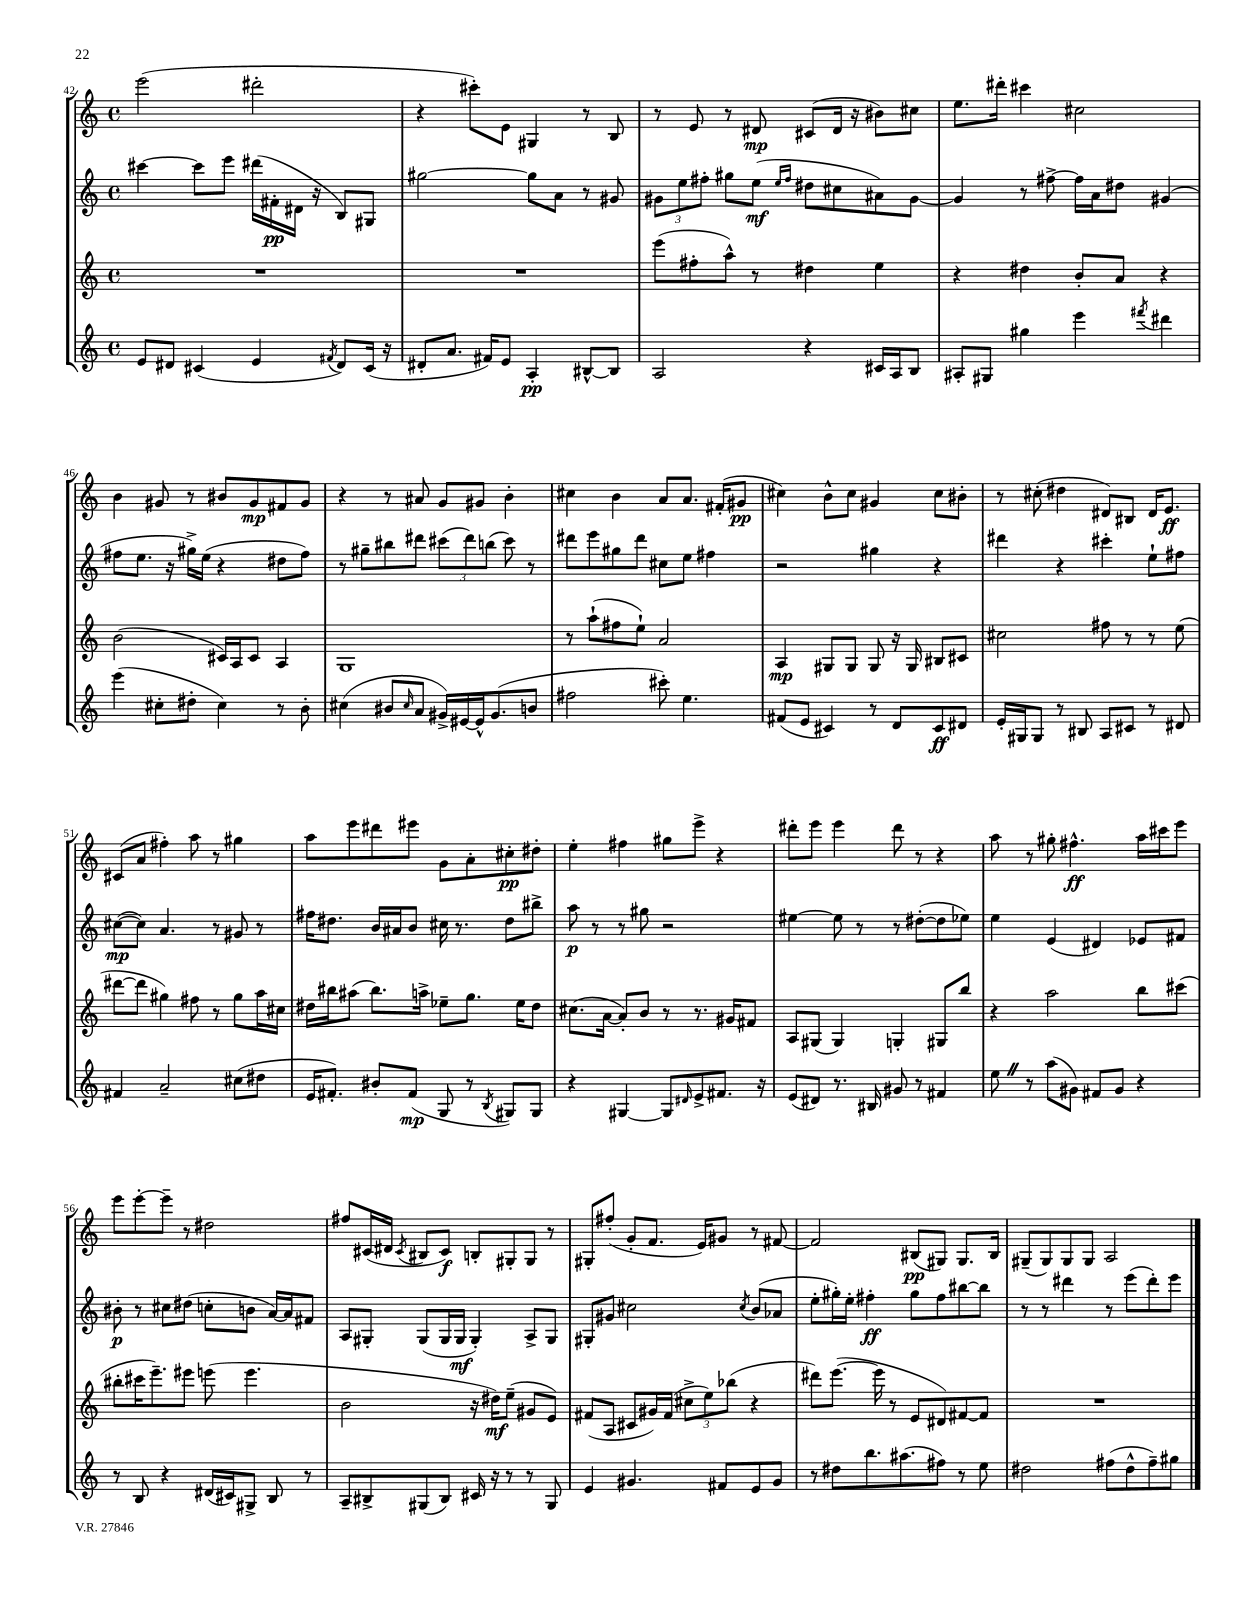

**kern	**kern	**kern	**kern
*staff4	*staff3	*staff2	*staff1
*clefG2	*clefG2	*clefG2	*clefG2
*k[]	*k[]	*k[]	*k[]
*M4/4	*M4/4	*M4/4	*M4/4
*met(c)	*met(c)	*met(c)	*met(c)
8e	1r	[4ccc#	(2eee
8d#	.	.	.
(4c#	.	8ccc#]	.
.	.	8eee	.
4e	.	(16ddd#	2ddd#'
.	.	16f#'	.
.	.	16d#	.
.	.	16r	.
8qf#	.	.	.
8d#)	.	8B)	.
(16c#	.	8G#	.
16r	.	.	.
=	=	=	=
8d#'	1r	[2gg#	4r
8.a	.	.	.
.	.	.	8ccc#')
16f#)	.	.	.
8e	.	.	8e
4A'	.	8gg#]	4G#
.	.	8a	.
[8B#^^	.	8r	8r
8B#]	.	8g#	8B
=	=	=	=
2A	(8eee	12g#	8r
.	.	12ee	.
.	8ff#'	.	8e
.	.	12ff#'	.
.	8aa^^)	8gg#	8r
.	8r	(8ee	8d#
.	.	16qqee	.
.	.	16qqff#	.
4r	4dd#	8dd#	(8c#
.	.	8cc#	16d#
.	.	.	16r
16c#	4ee	8a#)	8b#)
16A	.	.	.
8B	.	[8g#	8cc#
=	=	=	=
8A#'	4r	4g#]	8.ee
8G#	.	.	.
.	.	.	16ddd#'
4gg#	4dd#	8r	4ccc#
.	.	[8ff#^	.
4eee	8b'	16ff#]	2cc#
.	.	16a	.
.	8a	8dd#	.
8qfff#	.	.	.
4ddd#	4r	(4g#	.
=	=	=	=
(4eee	(2b	8ff#	4b
.	.	8.ee	.
8cc#'	.	.	8g#
.	.	16r	.
8dd#'	.	16gg#^)	8r
.	.	(16ee	.
4cc#)	16c#)	4r	8b#
.	16A	.	.
.	8c#	.	8g#
8r	4A	8dd#	8f#
8b'	.	8ff#)	8g#
=	=	=	=
(4cc#	1G	8r	4r
.	.	8gg#~	.
8b#	.	8bb#	8r
16qqcc#	.	.	.
8a	.	8ddd#	8a#
16g#^)	.	(12ccc#	8g
[16e#	.	.	.
.	.	12ddd#)	.
16e#^^]	.	.	8g#
.	.	(12bb	.
(8.g#	.	.	.
.	.	8ccc#)	4b'
8b	.	8r	.
=	=	=	=
2ff#	8r	8ddd#	4cc#
.	(8aa`	8eee	.
.	8ff#	8gg#	4b
.	8ee`)	8ddd#	.
8ccc#')	2a	8cc#	8a
4.ee	.	8ee	8.a
.	.	4ff#	.
.	.	.	(16f#'
.	.	.	8g#
=	=	=	=
(8f#	4A	2r	4cc#)
8e	.	.	.
4c#)	8G#	.	8b^^
.	8G#	.	8cc#
8r	8G#	4gg#	4g#
8d	16r	.	.
.	16G#	.	.
8c#	8B#	4r	8cc#
8d#	8c#	.	8b#'
=	=	=	=
16e'	2cc#	4ddd#	8r
16G#	.	.	.
8G#	.	.	(8cc#'
8r	.	4r	4dd#
8B#	.	.	.
8A	8ff#	4ccc#'	8d#)
8c#	8r	.	8B#
8r	8r	8ee`	16d#
.	.	.	8.e
8d#	(8ee	8ff#	.
=	=	=	=
4f#	[8ddd#	([8cc#	(8c#
.	8ddd#]	8cc#])	8a
2a~	4gg#)	4.a	4ff#')
.	8ff#	.	8aa
.	8r	8r	8r
(8cc#	8gg#	8g#	4gg#
8dd#	16aa	8r	.
.	16cc#	.	.
=	=	=	=
16e	16dd#	16ff#	8aa
8.f#')	16bb#	8.dd#	.
.	(8aa#	.	8eee
8b#'	8.bb#)	16b	8ddd#
.	.	16a#	.
(8f#	.	8b	8eee#
.	16aa^	.	.
8G	8ee-~	16cc#	8g
.	.	8.r	.
8r	8.gg	.	8a'
8qB	.	.	.
8G#)	.	8dd#	8cc#'
.	16ee-	.	.
8G#	8dd#	8bb#^	8dd#'
=	=	=	=
4r	(8.cc#	8aa	4ee'
.	.	8r	.
.	[16a	.	.
[4G#	8a'])	8r	4ff#
.	8b	8gg#	.
8G#]	8r	2r	8gg#
16qqd#	.	.	.
8e^	8.r	.	8eee^
8.f#	.	.	4r
.	16g#	.	.
.	8f#	.	.
16r	.	.	.
=	=	=	=
(8e	8A	[4ee#	8ddd#'
8d#)	(8G#	.	8eee
8.r	4G#)	8ee#]	4eee
.	.	8r	.
16B#	.	.	.
8g#	4G'	8r	8ddd#
8r	.	([8dd#'	8r
4f#	8G#	8dd#]	4r
.	8bb	8ee-)	.
=	=	=	=
8ee	4r	4ee	8aa
8r	.	.	8r
(8aa	2aa	(4e	8gg#'
8g#)	.	.	4.ff#^^
8f#	.	4d#)	.
8g#	.	.	.
4r	8bb	8e-	16aa
.	.	.	16ccc#
.	(8ccc#	8f#	8eee
=	=	=	=
8r	8bb#'	8b#'	8eee
8B	16ccc#	8r	[8eee'
.	8.eee~)	.	.
4r	.	8cc#	8eee~]
.	8eee#	(8dd#	8r
(16d#	(8eee	8cc'	2dd#
16c#)	.	.	.
8G#^	4.eee	8b	.
8B	.	[16a)	.
.	.	16a]	.
8r	.	8f#	.
=	=	=	=
8A~	2b	8A	8ff#
8B#^	.	8G#'	(16c#
.	.	.	16d#
.	.	.	8qc#
(8G#	.	(8G#	8B#
8B#)	.	16G#	8c#)
.	.	16G#	.
16c#	16r	4G#')	8B'
16r	16dd#)	.	.
8r	(8ee~	.	8G#'
8r	8g#	8A^	8G#
8G#	8e)	8G#	8r
=	=	=	=
4e	(8f#	8G#'	8G#'
.	8A	8g#	(8ff#'
4.g#	8c#	2cc#	8g'
.	16g#)	.	8.f
.	(16f#	.	.
.	12cc#^	.	.
.	.	.	16e)
.	12ee)	.	.
8f#	.	.	8g#
.	(12bb-	.	.
.	.	8qcc#	.
8e	4r	(8b	8r
8g#	.	8a-	[8f#
=	=	=	=
8r	8ddd#)	8ee'	2f#]
8dd#	([8.eee	16gg#')	.
.	.	16ee'	.
8.bb	.	4ff#'	.
.	16eee]	.	.
.	8r	.	.
(8.aa#	.	.	.
.	8e	8gg#	(8B#
8ff#)	8d#)	8ff#	8G#)
8r	[8f#	[8bb#	8.G#
8ee	8f#]	8bb#]	.
.	.	.	16B#
=	=	=	=
2dd#	1r	8r	(8G#~
.	.	8r	8G#)
.	.	4ddd#	8G#
.	.	.	8G#
(8ff#	.	8r	2A
8dd#^^	.	(8eee	.
8ff#~)	.	8ddd#')	.
8gg#	.	8eee	.
==	==	==	==
*-	*-	*-	*-
